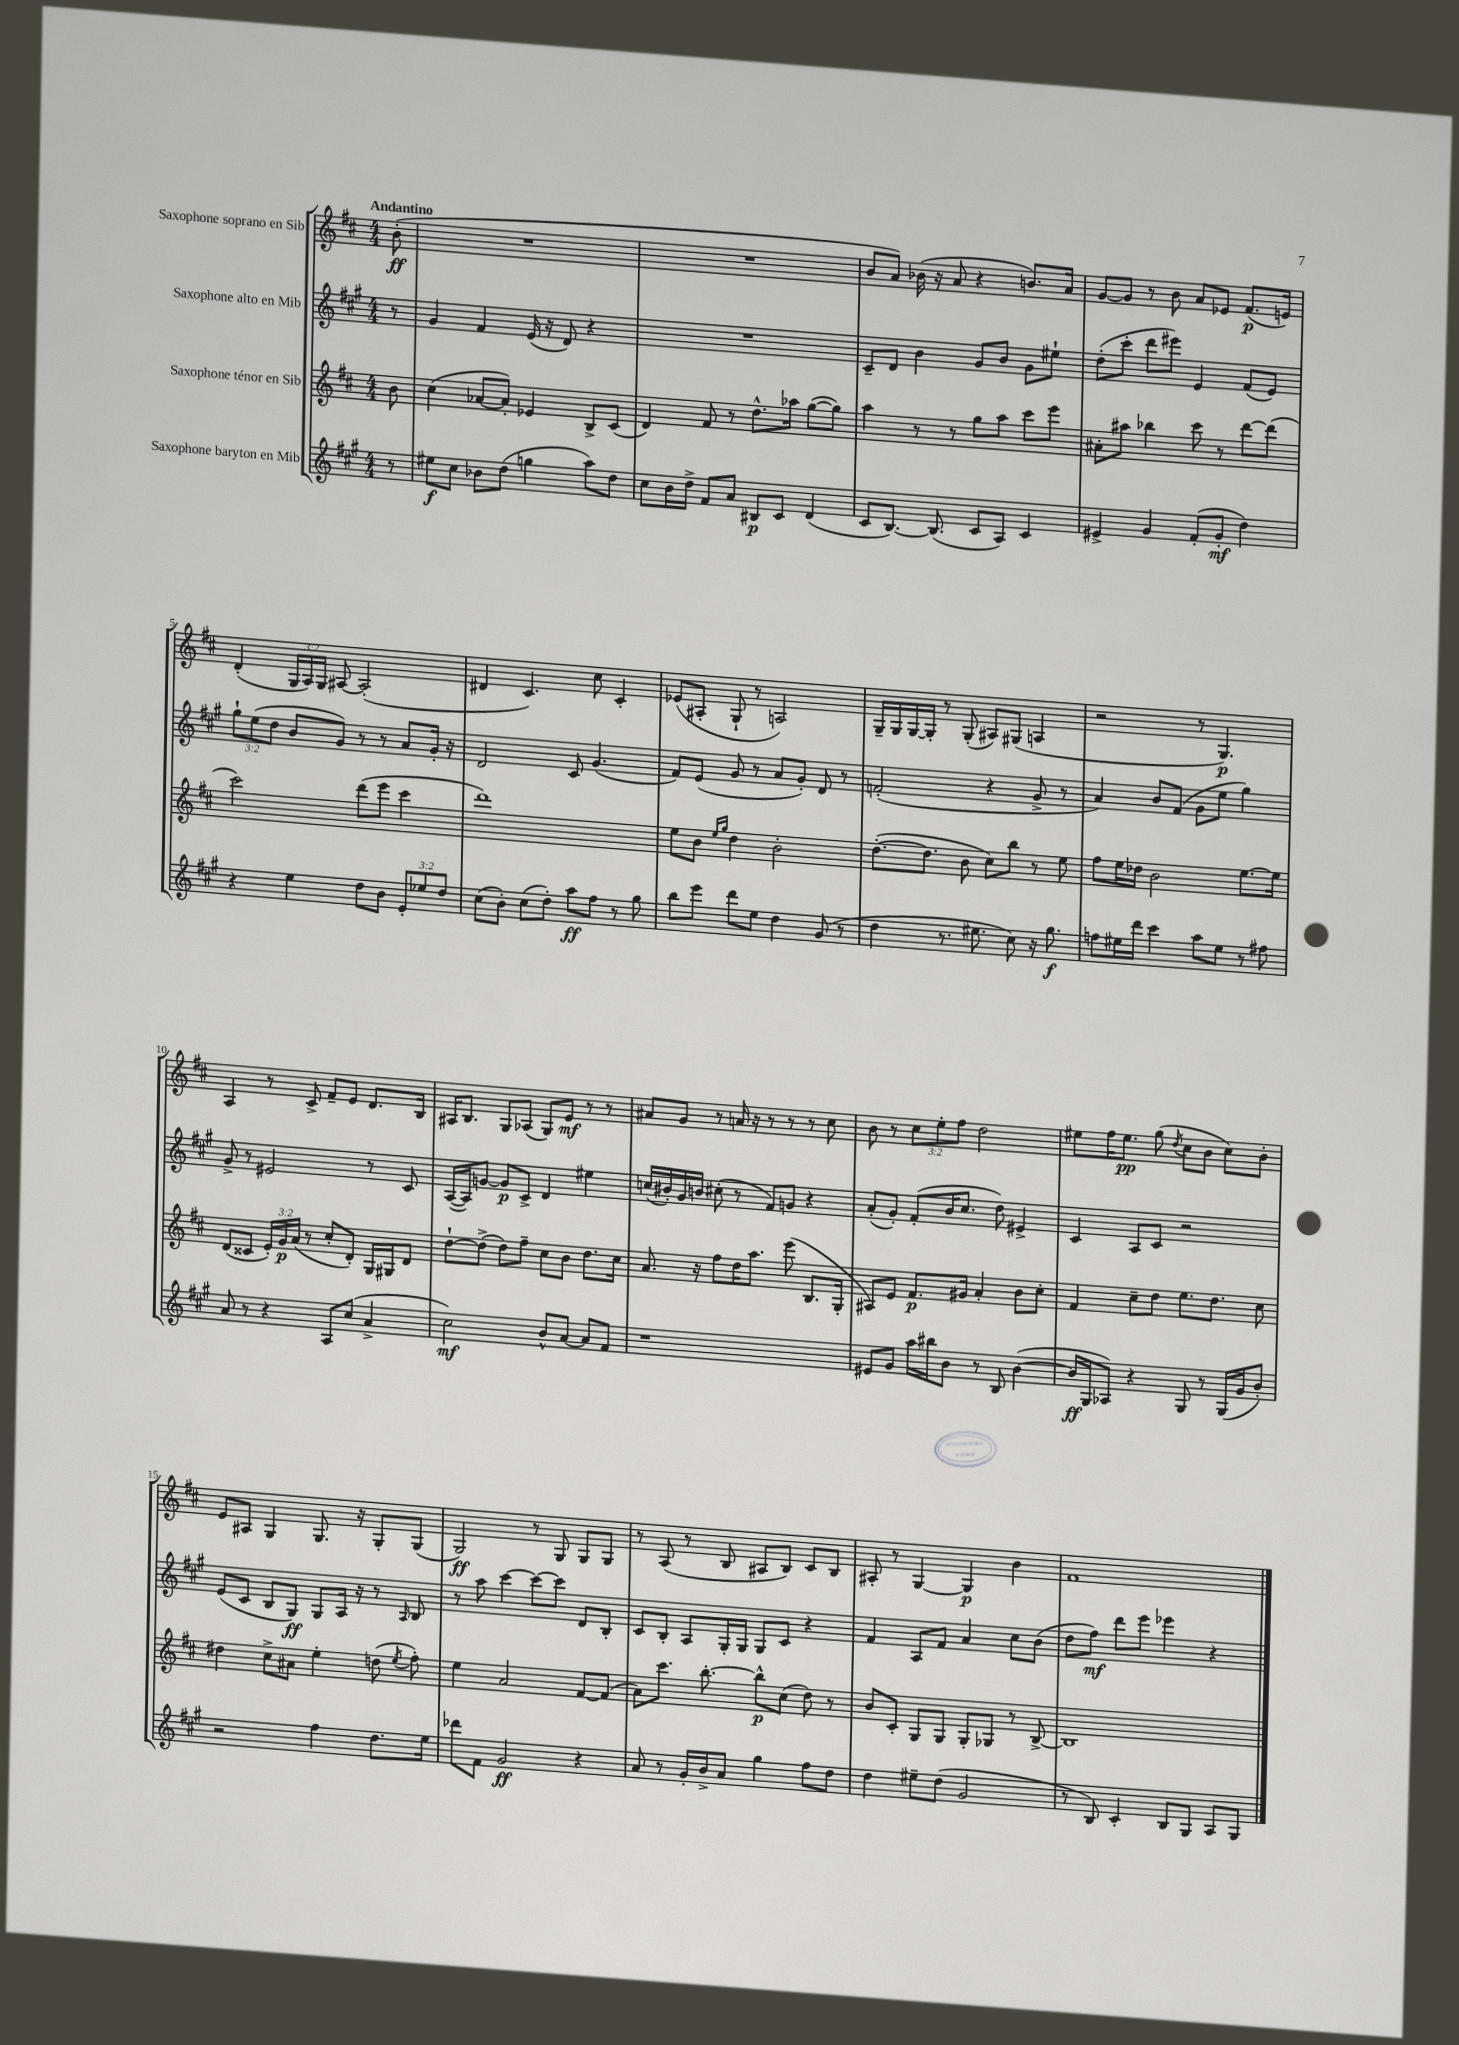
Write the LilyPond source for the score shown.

<<
\new StaffGroup <<
\new Staff = "s0" \with { instrumentName = "Saxophone soprano en Sib" } {
    \clef treble \key d \major \numericTimeSignature \time 4/4 \override Staff.TupletNumber.text = #tuplet-number::calc-fraction-text \partial 8 \tempo "Andantino"
    \autoBeamOff b'8-.\ff( |
    R1 |
    R1 |
    b'8[ a'8]) bes'16( r16 a'8 r4 b'8.[) a'16] |
    g'8[~ g'8] r8 b'8 a'8[ ees'8] fis'8.[\p( e'16]) |
    d'4-.( \tuplet 3/2 { g16[ a16) g16] } ais8~ ais2-.( |
    dis'4 cis'4.) cis''8 cis'4-. |
    ees'8[( ais8]-. g8-! r8 a2) |
    g16[-- g16 g16~ g16]-. r8 g8-.( ais8[) gis8]( a4 |
    r2 r8 g4.\p) |
    a4 r8 cis'8-> fis'8[-- e'8] d'8.[ b16] |
    ais16[ b8.] g8[ aes8]( g8[) e'8]\mf r8 r8 |
    ais'8[ g'8] r8 a'16 r16 r8 r8 r8 cis''8 |
    b'8 r8 \tuplet 3/2 { cis''8[ e''8-. fis''8] } d''2 |
    eis''8[ fis''16 eis''8.]\pp g''8( \acciaccatura { d''8 } cis''8[ b'8] cis''8[) b'8]-. |
    e'8[ ais8] g4 g8. r16 g8[-. g8]( |
    g2\ff) r8 g8 g8[ g8] |
    r8 a8( r8 b8 ais8[ b8]) cis'8[ b8] |
    ais8-. r8 g4~ g4\p b'4 |
    fis'1 \bar "|." |
}
\new Staff = "s1" \with { instrumentName = "Saxophone alto en Mib" } {
    \clef treble \key a \major \numericTimeSignature \time 4/4 \override Staff.TupletNumber.text = #tuplet-number::calc-fraction-text \partial 8
    \autoBeamOff r8 |
    gis'4 fis'4 e'16( r16 d'8) r4 |
    R1 |
    cis'8[-- d'8] b'4 gis'8[ b'8] gis'8[ eis''8]-! |
    d''8[-.( cis'''8]-. d'''8[ eis'''8]) e'4 fis'8[( e'8]) |
    \tuplet 3/2 { gis''8[-! e''8( d''8] } b'8[ gis'8]) r8 r8 a'8[ gis'16]-. r16 |
    d'2 cis'8 gis'4.( |
    fis'8[) e'8]( gis'8 r8 a'8[ gis'8]-.) d'8 r8 |
    f'2-.( r4 gis'8-> r8 |
    a'4) b'8[ fis'8]( gis'8[ e''8] gis''4) |
    gis'8-> r8 eis'2 r8 cis'8 |
    a16[~( a16) g'8]~ g'8[\p cis'8]-> d'4 eis''4 |
    c''16[( bis'16-.) gis'16 b'16] cis''8-.( r8 fis'8[) g'8] r4 |
    a'8[-.( gis'8]-.) fis'8[-.( b'16 cis''8.] d''8) eis'4-> |
    cis'4 a8[ cis'8] r2 |
    e'8[( cis'8] b8[ gis8]\ff) gis8[ a16] r16 r8 \grace { a16 } b8 |
    r8 a''8 cis'''4~ cis'''8[~ cis'''8] d'8[ b8]-. |
    cis'8[ b8]-. a8[ gis16-. gis16] gis8[ cis'8] r4 |
    fis'4 a8[ fis'8] a'4 cis''8[ b'8]( |
    d''8[ fis''8]\mf) d'''8[ e'''8] ees'''4 r4 \bar "|." |
}
\new Staff = "s2" \with { instrumentName = "Saxophone ténor en Sib" } {
    \clef treble \key d \major \numericTimeSignature \time 4/4 \override Staff.TupletNumber.text = #tuplet-number::calc-fraction-text \partial 8
    \autoBeamOff b'8 |
    cis''4( aes'8[~ aes'8]-.) ees'4 b8[-> cis'8]( |
    d'4) fis'8 r8 d''8.[-^ aes''16] g''8[~( g''8]) |
    a''4 r8 r8 g''8[ a''8] cis'''8[ e'''8] |
    ais'8[-. ais''8] bes''4 cis'''8 r8 d'''8[~ d'''8]( |
    cis'''2) d'''8[( e'''8] cis'''4 |
    d'''1) |
    e''8[ b'8] \grace { e''16[ g''16] } d''4 b'2-. |
    d''8.[~-.( d''8.] b'8 cis''8[) b''8] r8 e''8 |
    fis''8[ e''16 des''16] b'2 e''8.[~ e''16] |
    d'8[( cisis'8] \tuplet 3/2 { e'16[-.) g'16\p a'16]( } r8 cis''8[-. d'8]-.) g16[ gis16 d'8] |
    d''8[~-! d''8]->( d''8[) fis''8]-- cis''8[ b'8] d''8.[ cis''16] |
    a'8. r16 fis''8[ d''16 a''8.] e'''8( b8.[ g16]-. |
    ais8[) e'8] fis'8.[\p gis'16] a'4-. b'8[ cis''8]-. |
    fis'4 cis''8[-- d''8] e''8.[ d''8.] cis''8 |
    dis''4 cis''8[-> ais'8] e''4-. d''8( \acciaccatura { e''8 } fis''8-.) |
    e''4 a'2 fis'8[~ fis'8]( |
    a'8[) cis'''8.] b''8.~-. b''8[-^\p cis''8]( d''8) r8 |
    b'8[ cis'8]-. g8[ g8] g8[-. ges8] r8 b8~-> |
    b1 \bar "|." |
}
\new Staff = "s3" \with { instrumentName = "Saxophone baryton en Mib" } {
    \clef treble \key a \major \numericTimeSignature \time 4/4 \override Staff.TupletNumber.text = #tuplet-number::calc-fraction-text \partial 8
    \autoBeamOff r8 |
    eis''8[\f cis''8] bes'8[ d''8]( g''4 a''8[) d''8] |
    cis''8[ b'16 d''16]-> fis'8[ a'8] bis8[\p cis'8] d'4( |
    cis'8[ b8.]~) b8.( cis'8[ a8]) cis'4 |
    eis'4-> gis'4 fis'8[-.( gis'8]-.\mf d''4) |
    r4 e''4 d''8[ b'8] \tuplet 3/2 { e'8[-. ees''8 d''8] } |
    cis''8[( b'8]-.) cis''8[( d''8]-.) a''8[\ff fis''8] r8 gis''8 |
    b''8[ e'''8] d'''8[ e''8] d''4 gis'8( r8 |
    d''4 r8. eis''8. cis''8) r16 gis''8.\f |
    f''8[ eis''16 d'''16] cis'''4 a''8[ eis''8] r8 fis''8 |
    a'8 r8 r4 a8[ cis''8]( a'4-> |
    cis''2\mf) b'8[-^ a'8]~ a'8[ fis'8] |
    r1 |
    eis'8[ gis'8] a''16[ bis''16 b'8] r8 b8 b'4~( |
    b'16[\ff gis16 aes8]) r4 gis8 r8 gis16[( gis'16 b'8]-.) |
    r2 fis''4 d''8.[ e''16] |
    des'''8[ fis'8] gis'2\ff r4 |
    a'8 r8 gis'16[-. b'16-> a'8] gis''4 fis''8[ d''8] |
    d''4 eis''8[-- d''8]( gis'2 |
    r8 b8) cis'4-. b8[ gis8] a8[ gis8] \bar "|." |
}
>>
>>
